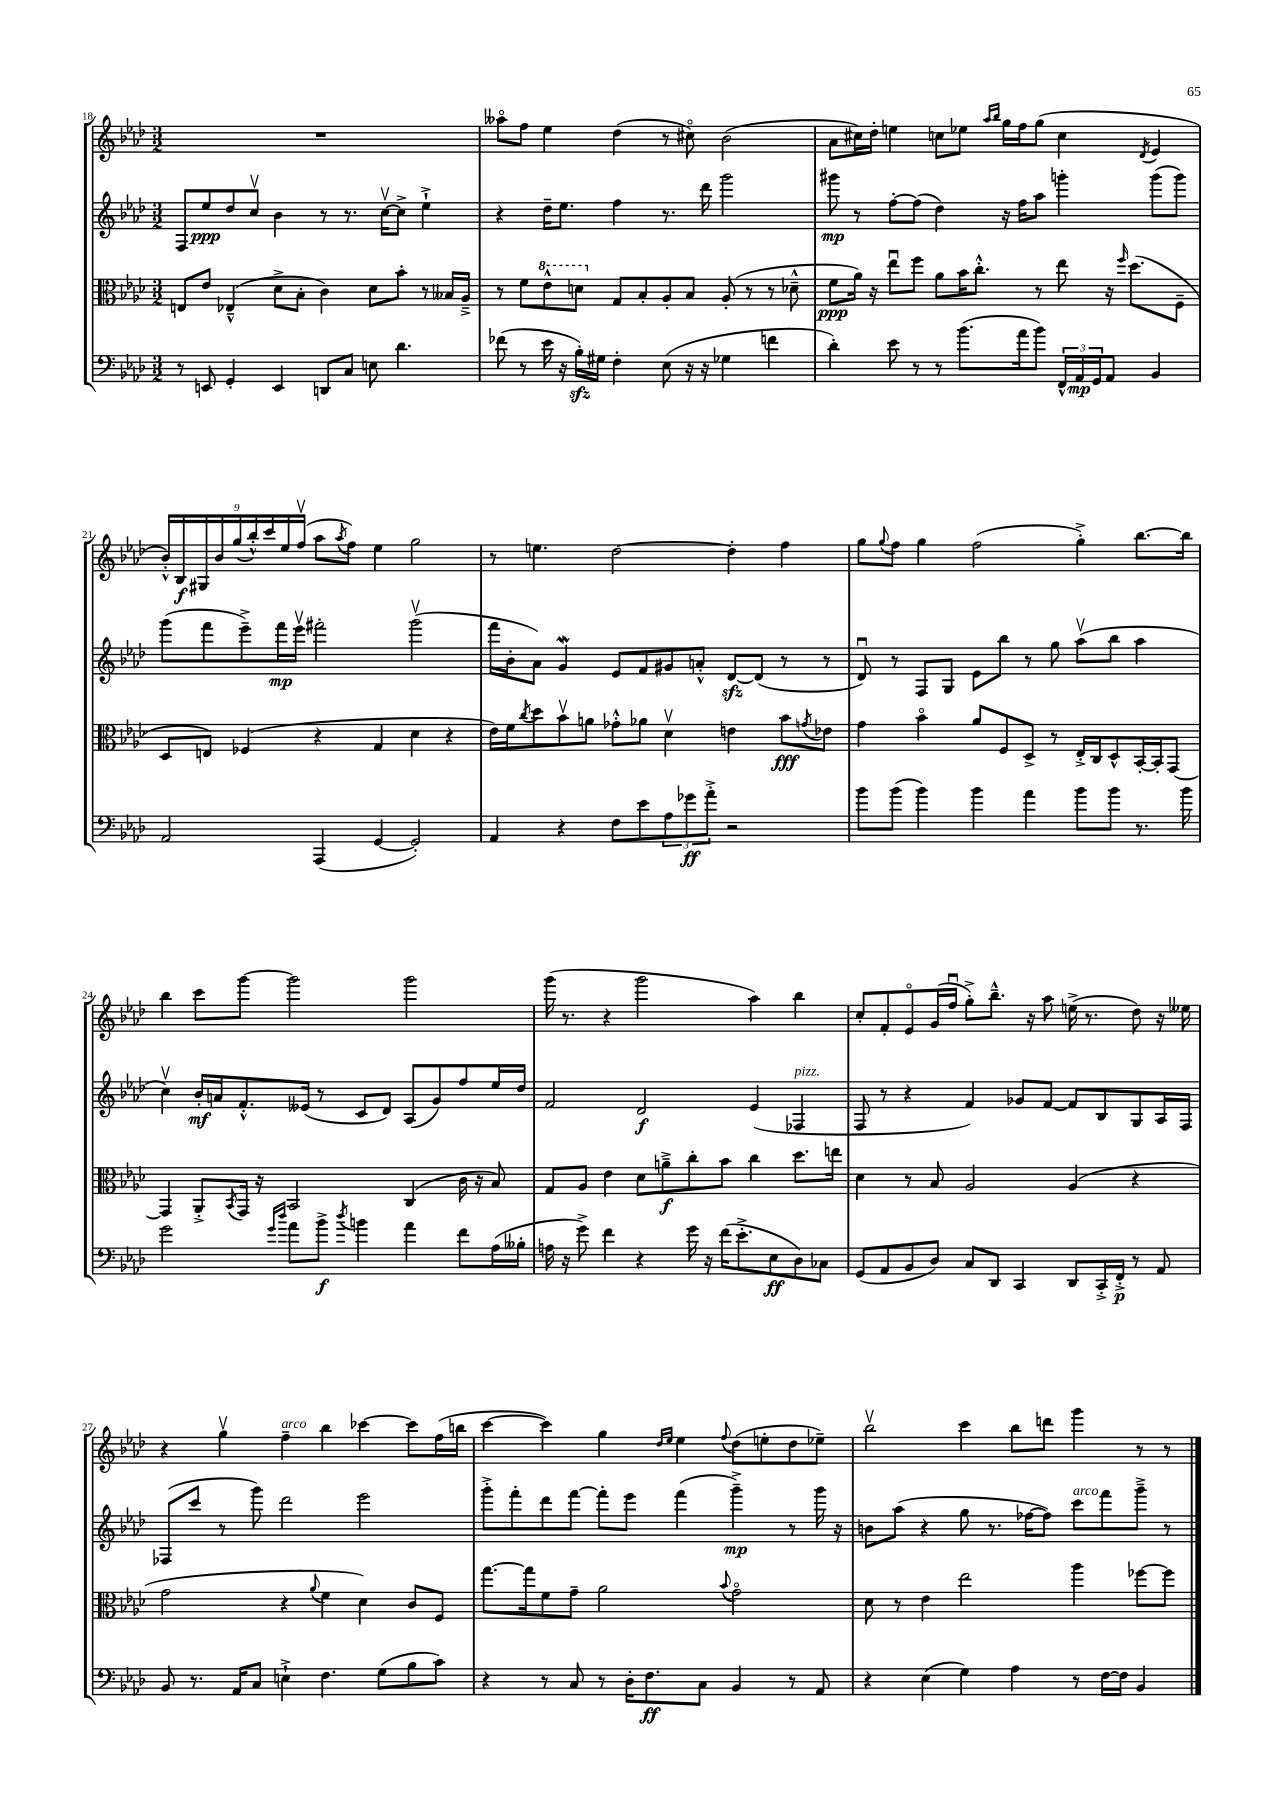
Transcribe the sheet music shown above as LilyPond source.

<<
\new StaffGroup <<
\new Staff = "s0" {
    \clef treble \key aes \major \numericTimeSignature \time 3/2
    R1. |
    aeses''8\flageolet f''8 ees''4 des''4( r8 cis''8\flageolet) bes'2( |
    aes'8 cis''16) des''16-. e''4 c''8 ees''8 \grace { aes''16 bes''16 } g''16 f''16 g''8( c''4 \acciaccatura { des'8 } ees'4 |
    \tuplet 9/8 { bes'16-.-^) bes16\f gis16 bes'16 g''16( bes''16-.-^) c'''16 ees''16 f''16\upbow( } aes''8 \acciaccatura { aes''8 } f''8) ees''4 g''2 |
    r8 e''4. des''2~ des''4-. f''4 |
    g''8 \appoggiatura { g''8 } f''8 g''4 f''2( g''4-.->) bes''8.~ bes''16 |
    bes''4 c'''8 g'''8~ g'''2 g'''2 |
    g'''16( r8. r4 g'''2 aes''4) bes''4 |
    c''8-. f'8-. ees'8\flageolet g'16( f''16\downbow g''8-.->) bes''8.---^ r16 aes''8 e''16->( r8. des''8) r16 eeses''16 |
    r4 g''4\upbow f''4--^\markup { \italic "arco" } bes''4 ces'''4~ ces'''8 f''16( b''16 |
    c'''4~ c'''4) g''4 \grace { des''16 ees''16 } ees''4 \appoggiatura { f''8 } des''8( e''8-. des''8 ees''8--) |
    bes''2\upbow c'''4 bes''8 d'''8 g'''4 r8 r8 \bar "|." |
}
\new Staff = "s1" {
    \clef treble \key aes \major \numericTimeSignature \time 3/2
    f8 ees''8\ppp des''8 c''8\upbow bes'4 r8 r8. c''16~\upbow c''8-> ees''4-!-> |
    r4 des''16-- ees''8. f''4 r8. des'''16 g'''2 |
    gis'''8\mp r8 f''8~-. f''8( des''4) r16 f''16 aes''8 g'''4-. g'''8( g'''8) |
    g'''8( f'''8 ees'''8--->) f'''16\mp ees'''16\upbow fis'''2-. g'''2\upbow( |
    f'''16 bes'16-. aes'8) g'4\mordent ees'8 f'8 gis'8 a'8-.-^ des'8~\sfz des'8( r8 r8 |
    des'8\downbow) r8 f8 g8 ees'8 bes''8 r8 g''8 aes''8\upbow( bes''8 aes''4 |
    c''4\upbow) bes'16-.\mf a'16 f'8.-.-^ eeses'16( r8 c'8 des'8) aes8( g'8) f''8 ees''16 des''16 |
    f'2 des'2\f ees'4( fes4^\markup { \italic "pizz." } |
    f8 r8 r4 f'4) ges'8 f'8~ f'8 bes8 g8 aes16 f16 |
    fes8( c'''8 r8 g'''8) des'''2 ees'''2 |
    g'''8-.-> f'''8-. des'''8 f'''8~ f'''8-. ees'''8 f'''4( g'''4--->\mp) r8 g'''16 r16 |
    b'8 aes''8( r4 g''8 r8. fes''16~ fes''8) c'''8^\markup { \italic "arco" } f'''8 g'''8---> r8 \bar "|." |
}
\new Staff = "s2" {
    \clef alto \key aes \major \numericTimeSignature \time 3/2
    e8 ees'8 ees4---^( des'8-> bes8-. c'4) des'8 bes'8-. r8 beses16 aes16---> |
    r8 f'8 \ottava #1 ees''8-^ d''8 \ottava #0 g8 bes8-. aes8-. bes8 aes8-.( r8 r8 des'!8---^ |
    f'8\ppp aes'16) r16 ees''8\downbow f''8 aes'8 bes'16 c''8.-.-^ r8 ees''8 r16 \grace { f''16 } des''8.( f8-- |
    des8 e8) fes4( r4 g4 des'4 r4 |
    ees'16) f'16 \acciaccatura { c''8 } des''8 bes'8\upbow a'8 ges'8-.-^ aes'8 des'4\upbow e'4 bes'8\fff \acciaccatura { g'8 } ees'8 |
    g'4 bes'4\flageolet aes'8 f8 des8-> r8 ees16-.-> c16 des8-^ bes,16~-. bes,16-. g,8~ |
    g,4 aes,8-.-> \acciaccatura { bes,8 } g,16 r16 bes,2 c4( c'16 r16 bes8) |
    g8 aes8 ees'4 des'8 a'8--->\f c''8-. bes'8 c''4 des''8. e''16 |
    des'4 r8 bes8 aes2 aes4( r4 |
    g'2 r4 \appoggiatura { aes'8 } f'4 des'4) c'8 f8 |
    g''8.~ g''16 f'8 g'8-- aes'2 \appoggiatura { bes'8 } g'2\flageolet |
    des'8 r8 ees'4 ees''2 aes''4 fes''8~ fes''8 \bar "|." |
}
\new Staff = "s3" {
    \clef bass \key aes \major \numericTimeSignature \time 3/2
    r8 e,8 g,4-. e,4 d,8 c8 e8 des'4. |
    fes'8( r8 ees'16 r16 bes16-.\sfz) gis16 f4-. ees8( r16 r16 ges4 f'4 |
    des'4-.) ees'8 r8 r8 bes'8.( aes'16 bes'8) \tuplet 3/2 { f,16-^ aes,16\mp g,16 } aes,8 bes,4 |
    aes,2 aes,,4( g,4~ g,2-.) |
    aes,4 r4 f8 ees'8 \tuplet 3/2 { aes8 ges'8\ff aes'8-.-> } r2 |
    bes'8 bes'8( bes'4) bes'4 aes'4 bes'8 bes'8 r8. bes'16 |
    g'2 \grace { g'16 des''16 } aes'8 bes'8->\f \acciaccatura { des''8 } b'4 aes'4 f'8 aes16( beses16-. |
    a16 r16 g'8->) f'4 r4 g'16 r16 f'16( ees'8.-.-> ees8\ff des8) ces8 |
    g,8( aes,8 bes,8 des8) c8 des,8 c,4 des,8 c,16-.-> f,16-.->\p r8 aes,8 |
    bes,8 r8. aes,16 c8 e4-!-> f4. g8( bes8 c'8) |
    r4 r8 c8 r8 des16-. f8.\ff c8 bes,4 r8 aes,8 |
    r4 ees4( g4) aes4 r8 f16~ f16 bes,4 \bar "|." |
}
>>
>>
\layout { \context { \Score currentBarNumber = #18 } }
